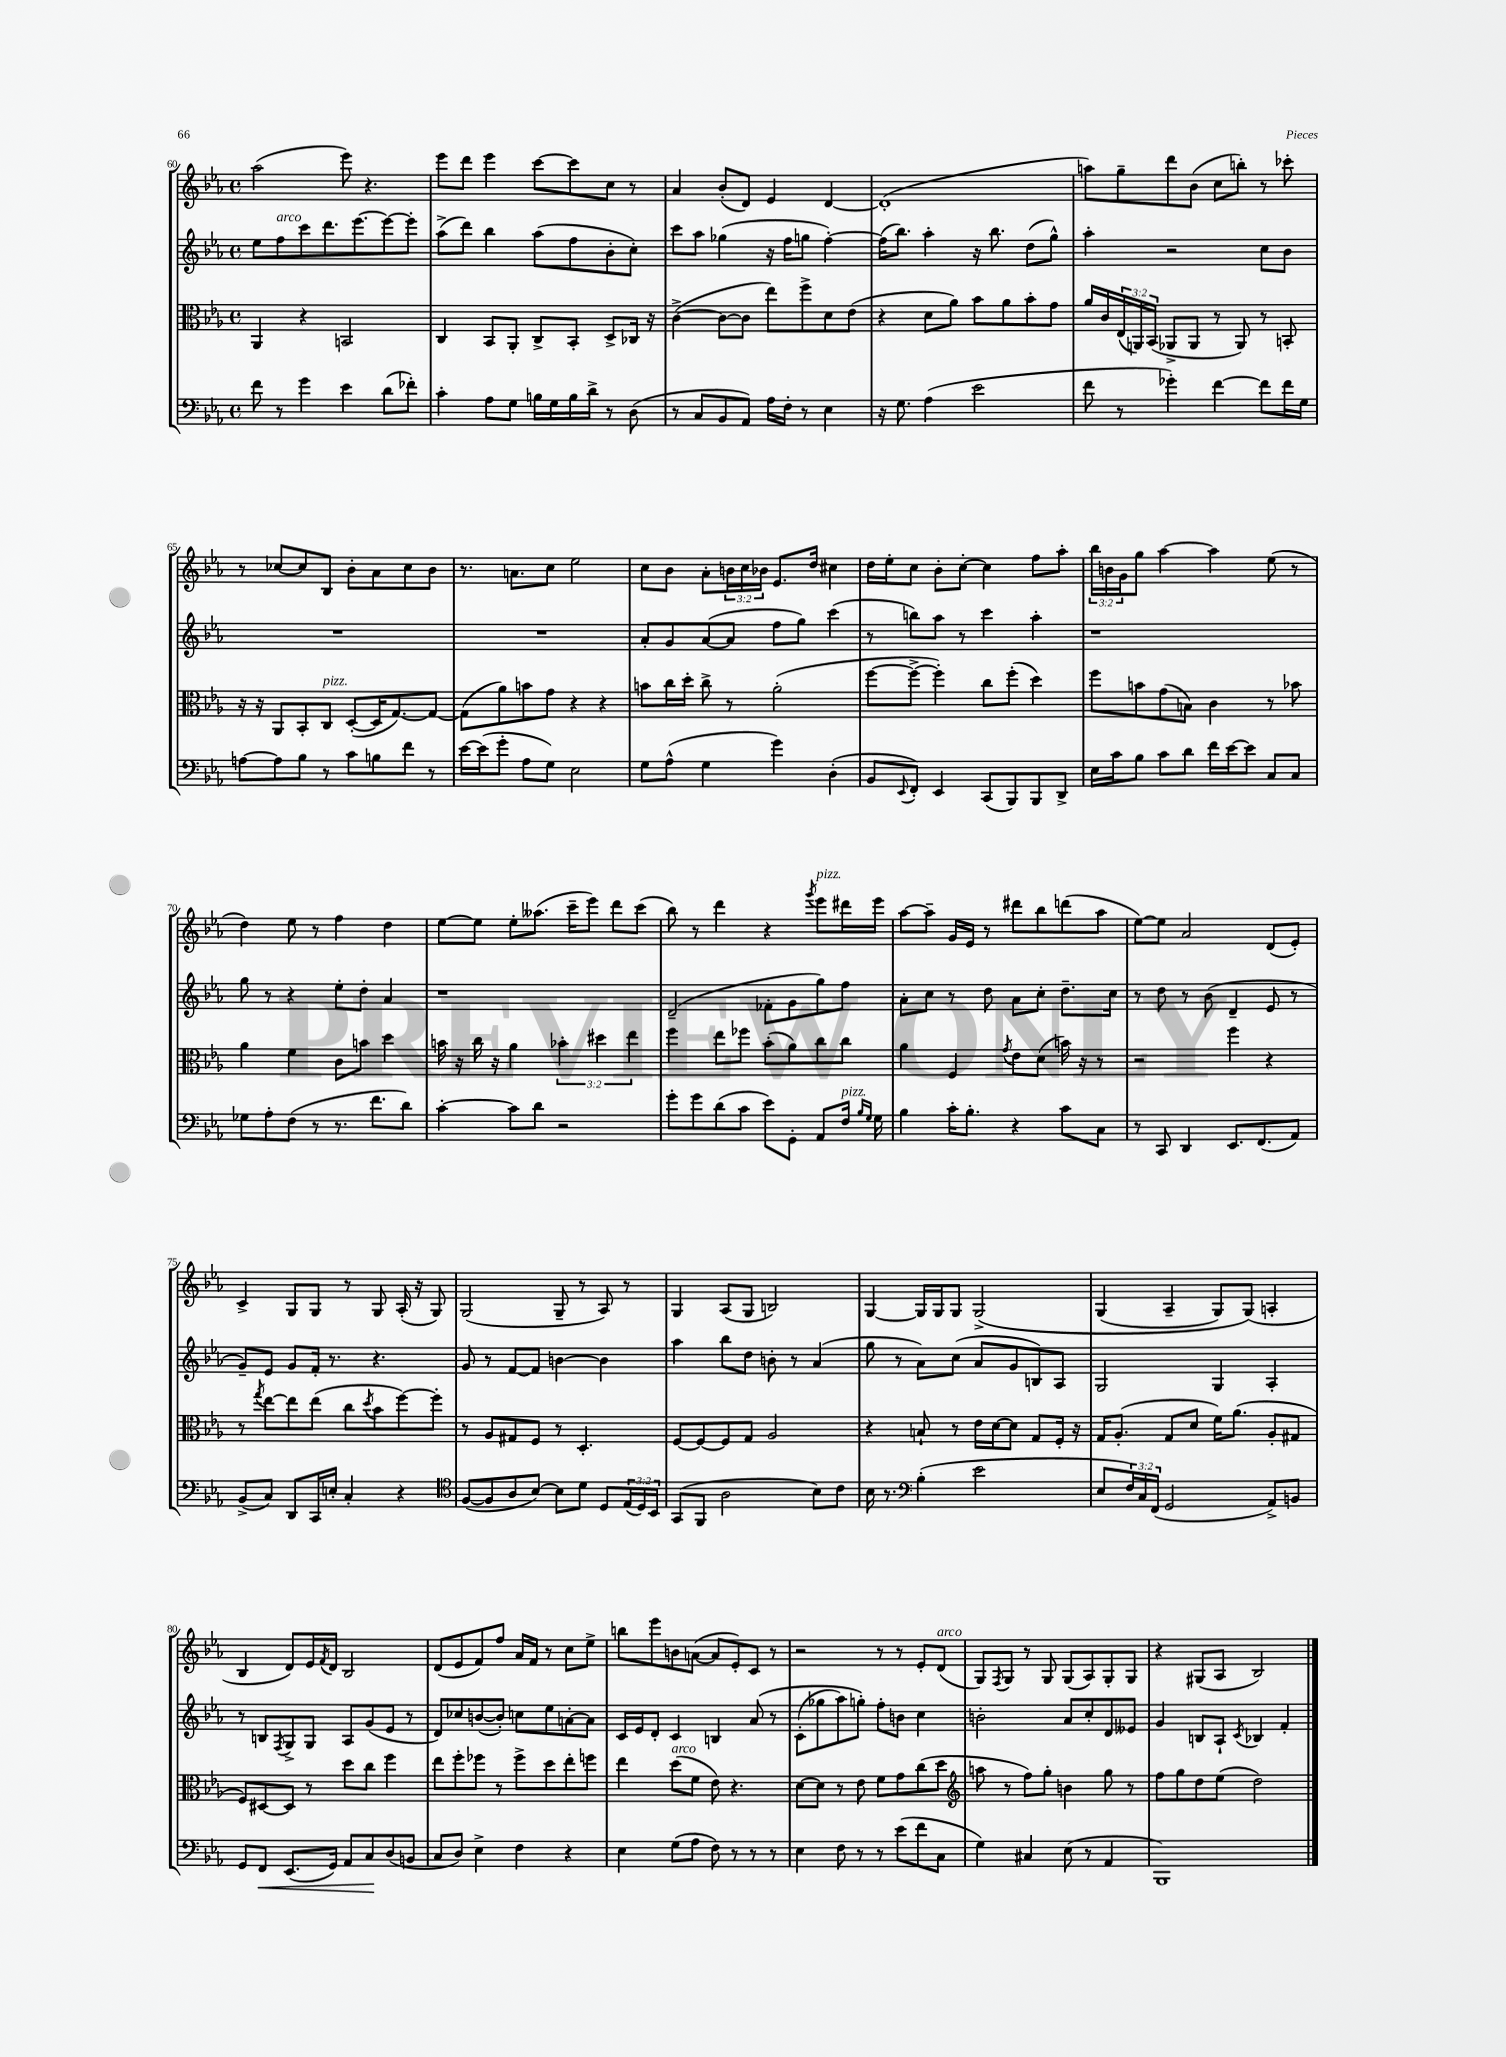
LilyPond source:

<<
\new StaffGroup <<
\new Staff = "s0" {
    \clef treble \key ees \major \defaultTimeSignature \time 4/4 \override Staff.TupletNumber.text = #tuplet-number::calc-fraction-text
    aes''2( ees'''8) r4. |
    ees'''8 d'''8 ees'''4 c'''8~ c'''8 c''8 r8 |
    aes'4 bes'8-.( d'8) ees'4 d'4~ |
    d'1-.( |
    a''8) g''8-- d'''8 bes'8( c''8 b''8-.) r8 ces'''8-. |
    r8 ces''8~ ces''8 bes8 bes'8-. aes'8 ces''8 bes'8 |
    r8. a'8. c''8 ees''2 |
    c''8 bes'8 aes'8-. \tuplet 3/2 { b'16 c''16 bes'16 } ees'8. d''16 cis''4 |
    d''16 ees''16-. c''8 bes'8-. c''8~-. c''4 f''8 aes''8-. |
    \tuplet 3/2 { bes''16 b'16 g'16 } g''8 aes''4~ aes''4 ees''8( r8 |
    d''4) ees''8 r8 f''4 d''4 |
    ees''8~ ees''8 ees''8-. aeses''8.( c'''16-- ees'''8) d'''8 c'''8( |
    bes''8) r8 d'''4 r4 \acciaccatura { g'''8 } ees'''8^\markup { \italic "pizz." } dis'''16 ees'''16 |
    aes''8~ aes''8-- g'16 ees'16 r8 dis'''8 bes''8 d'''8( aes''8 |
    ees''8~) ees''8 aes'2 d'8( ees'8-.) |
    c'4-> g8 g8 r8 g8 aes16-.( r16 g8) |
    g2( g8-- r8 aes8) r8 |
    g4 aes8( g8 b2) |
    g4~ g16 g16 g8 g2->\( |
    g4( aes4-- g8) g8(\) a4-. |
    bes4 d'8) ees'16 \acciaccatura { f'8 } d'16 bes2 |
    d'8( ees'8 f'8) f''8 aes'16 f'16 r8 c''8 ees''8-> |
    b''8 ees'''8 b'8 a'8~( a'8 ees'8-.) c'8 r8 |
    r2 r8 r8 ees'8-. d'8^\markup { \italic "arco" }( |
    g8) \acciaccatura { f8 } g8 r8 g8 g8( aes8) g8-. g8 |
    r4 gis8( aes8 bes2) \bar "|." |
}
\new Staff = "s1" {
    \clef treble \key ees \major \defaultTimeSignature \time 4/4
    ees''8 f''8^\markup { \italic "arco" } c'''8 d'''8. ees'''8.~ ees'''8~ ees'''8-. |
    aes''8->( d'''8) bes''4 aes''8( f''8 bes'8-. c''8-.) |
    c'''8 aes''8 ges''4( r16 f''16 g''8 f''4~-.) |
    f''16( bes''8.) aes''4-. r16 bes''8. d''8( g''8-^) |
    aes''4-. r2 c''8 bes'8 |
    R1 |
    R1 |
    aes'8-. g'8 aes'8~( aes'8 f''8 g''8) c'''4( |
    r8 b''8) aes''8 r8 c'''4 aes''4-. |
    r1 |
    g''8 r8 r4 ees''8-. d''8-. aes'4 |
    r1 |
    d'2--( fes'8-. g'8 g''8) f''8 |
    aes'8-. c''8 r8 d''8 aes'8 c''8-. d''8.-- c''16 |
    r8 d''8 r8 bes'8( d'4-- ees'8 r8 |
    g'8--) ees'8 g'8 f'16-. r8. r4. |
    g'8 r8 f'8~ f'8 b'4~ b'4 |
    aes''4 bes''8 d''8 b'8-. r8 aes'4( |
    g''8 r8 aes'8) c''8( aes'8 g'8 b8) aes8 |
    g2 g4 aes4-. |
    r8 b8 \acciaccatura { f8 } g8-> g8 aes8 g'8( ees'8 r8 |
    d'8) ces''8 b'8~( b'8-.) c''8 ees''8 a'8~-. a'8 |
    c'16 ees'16 d'8-. c'4 b4 aes'8\( r8 |
    c'8-.( ges''8 aes''8) g''8-.\) f''8-. b'8 c''4 |
    b'2-. aes'8 c''8-. d'8 eeses'8 |
    g'4 b8 aes8-! \acciaccatura { c'8 } bes4 f'4-. \bar "|." |
}
\new Staff = "s2" {
    \clef alto \key ees \major \defaultTimeSignature \time 4/4 \override Staff.TupletNumber.text = #tuplet-number::calc-fraction-text
    aes,4 r4 b,2 |
    c4 bes,8 aes,8-. c8-> bes,8-. d8-> ces16 r16 |
    c'4~->( c'8~ c'8 ees''8) f''8-> d'8 ees'8( |
    r4 d'8 aes'8) bes'8 aes'8 bes'8-. g'8 |
    aes'16 c'16 \tuplet 3/2 { ees16( a,16) bes,16( } aes,8-> aes,8 r8 aes,8) r8 b,8-. |
    r16 r16 aes,8 bes,8-. c8^\markup { \italic "pizz." } d8~-.( d16 g8.~) g8~ |
    g8( aes'8) b'8 g'8 r4 r4 |
    b'8 c''16 d''16-. c''8-> r8 aes'2-.( |
    f''8~ f''8~-> f''4-.) c''8 f''8-.( d''4) |
    f''8 b'8 g'8( b8) c'4 r8 bes'8 |
    aes'4 f'4 c'8 b'8 d''4 |
    b'16 r16 c''16 r16 aes'4 \tuplet 3/2 { bes'4-. dis''4 ees''4 } |
    f''4 ees''8 fes''8 bes'8-.( aes'8) c''8 c''8 |
    aes'4 f4 \acciaccatura { g'8 } ees'8 d'8( b'16) r16 r8 |
    r2 f''4 r4 |
    r8 \acciaccatura { g''8 } ees''8~ ees''8 ees''8( c''8 \acciaccatura { d''8 } bes'8 f''8~) f''8-. |
    r8 aes8 gis8 f8 r8 d4.-. |
    f8~ f8~ f8 g8 aes2 |
    r4 b8-! r8 ees'16 d'16~ d'8 g8 f16-. r16 |
    g16 aes8.-.( g8 d'8 f'16) aes'8.( aes8-. gis8 |
    f8) dis8~ dis8 r8 d''8 c''8 f''4 |
    ees''8 f''8-. fes''8 r8 fes''8-> d''8 ees''8-. f''8 |
    ees''4 d''8^\markup { \italic "arco" }( f'8 ees'8) r4. |
    d'8~ d'8 r8 ees'8 f'8 g'8 c''8( d''8 |
    \clef treble a''8 r8 f''8) g''8-. b'4 g''8 r8 |
    f''8 g''8 d''8 ees''8( d''2) \bar "|." |
}
\new Staff = "s3" {
    \clef bass \key ees \major \defaultTimeSignature \time 4/4 \override Staff.TupletNumber.text = #tuplet-number::calc-fraction-text
    f'8 r8 g'4 ees'4 d'8( fes'8-.) |
    c'4-. aes8 g8 b16 g16 b16 d'16-> r8 d8( |
    r8 c8 bes,8 aes,8) aes16 f16-. r8 ees4 |
    r16 g8. aes4( ees'2 |
    f'8 r8 ges'4-.) f'4~ f'8 f'16 g16 |
    a8~ a8 bes8 r8 c'8 b8 f'8 r8 |
    ees'16~ ees'16( g'8-. aes8 g8) ees2 |
    g8 aes8-^( g4 g'4) d4-.( |
    bes,8 \appoggiatura { ees,8 } f,8-.) ees,4 c,8( bes,,8) bes,,8 d,8-> |
    ees16 c'16 bes8 c'8 d'8 f'16 ees'16~ ees'8 c8 c8 |
    ges8 aes8-. f8( r8 r8. f'8. d'8) |
    c'4~-. c'8 d'8 r2 |
    g'8-. g'8 d'8( c'8 ees'8) g,8-. aes,8 f16^\markup { \italic "pizz." } \grace { bes16 g16 } g16 |
    bes4 c'16-. bes8.-. r4 c'8 c8 |
    r8 c,8 d,4 ees,8. f,8.( aes,8) |
    bes,8->( c8) d,8 c,16 e16-. c4-. r4 |
    \clef tenor f8~( f8 aes8 bes8~) bes8 d'8 d8 \tuplet 3/2 { ees16( d16) bes,16 } |
    g,8( f,8 aes2 bes8) c'8 |
    bes16 r8. \clef bass bes4-.( ees'2 |
    ees8 \tuplet 3/2 { f16) c16 f,16( } g,2 aes,8->) b,8 |
    g,8 f,8\< ees,8.( g,16) aes,8 c8\! d8( b,8 |
    c8 d8) ees4-> f4 r4 |
    ees4 g8( aes8 f8) r8 r8 r8 |
    ees4 f8 r8 r8 ees'8( f'8 c8 |
    g4) cis4 ees8( r8 aes,4 |
    bes,,1) \bar "|." |
}
>>
>>
\layout { \context { \Score currentBarNumber = #60 } }
